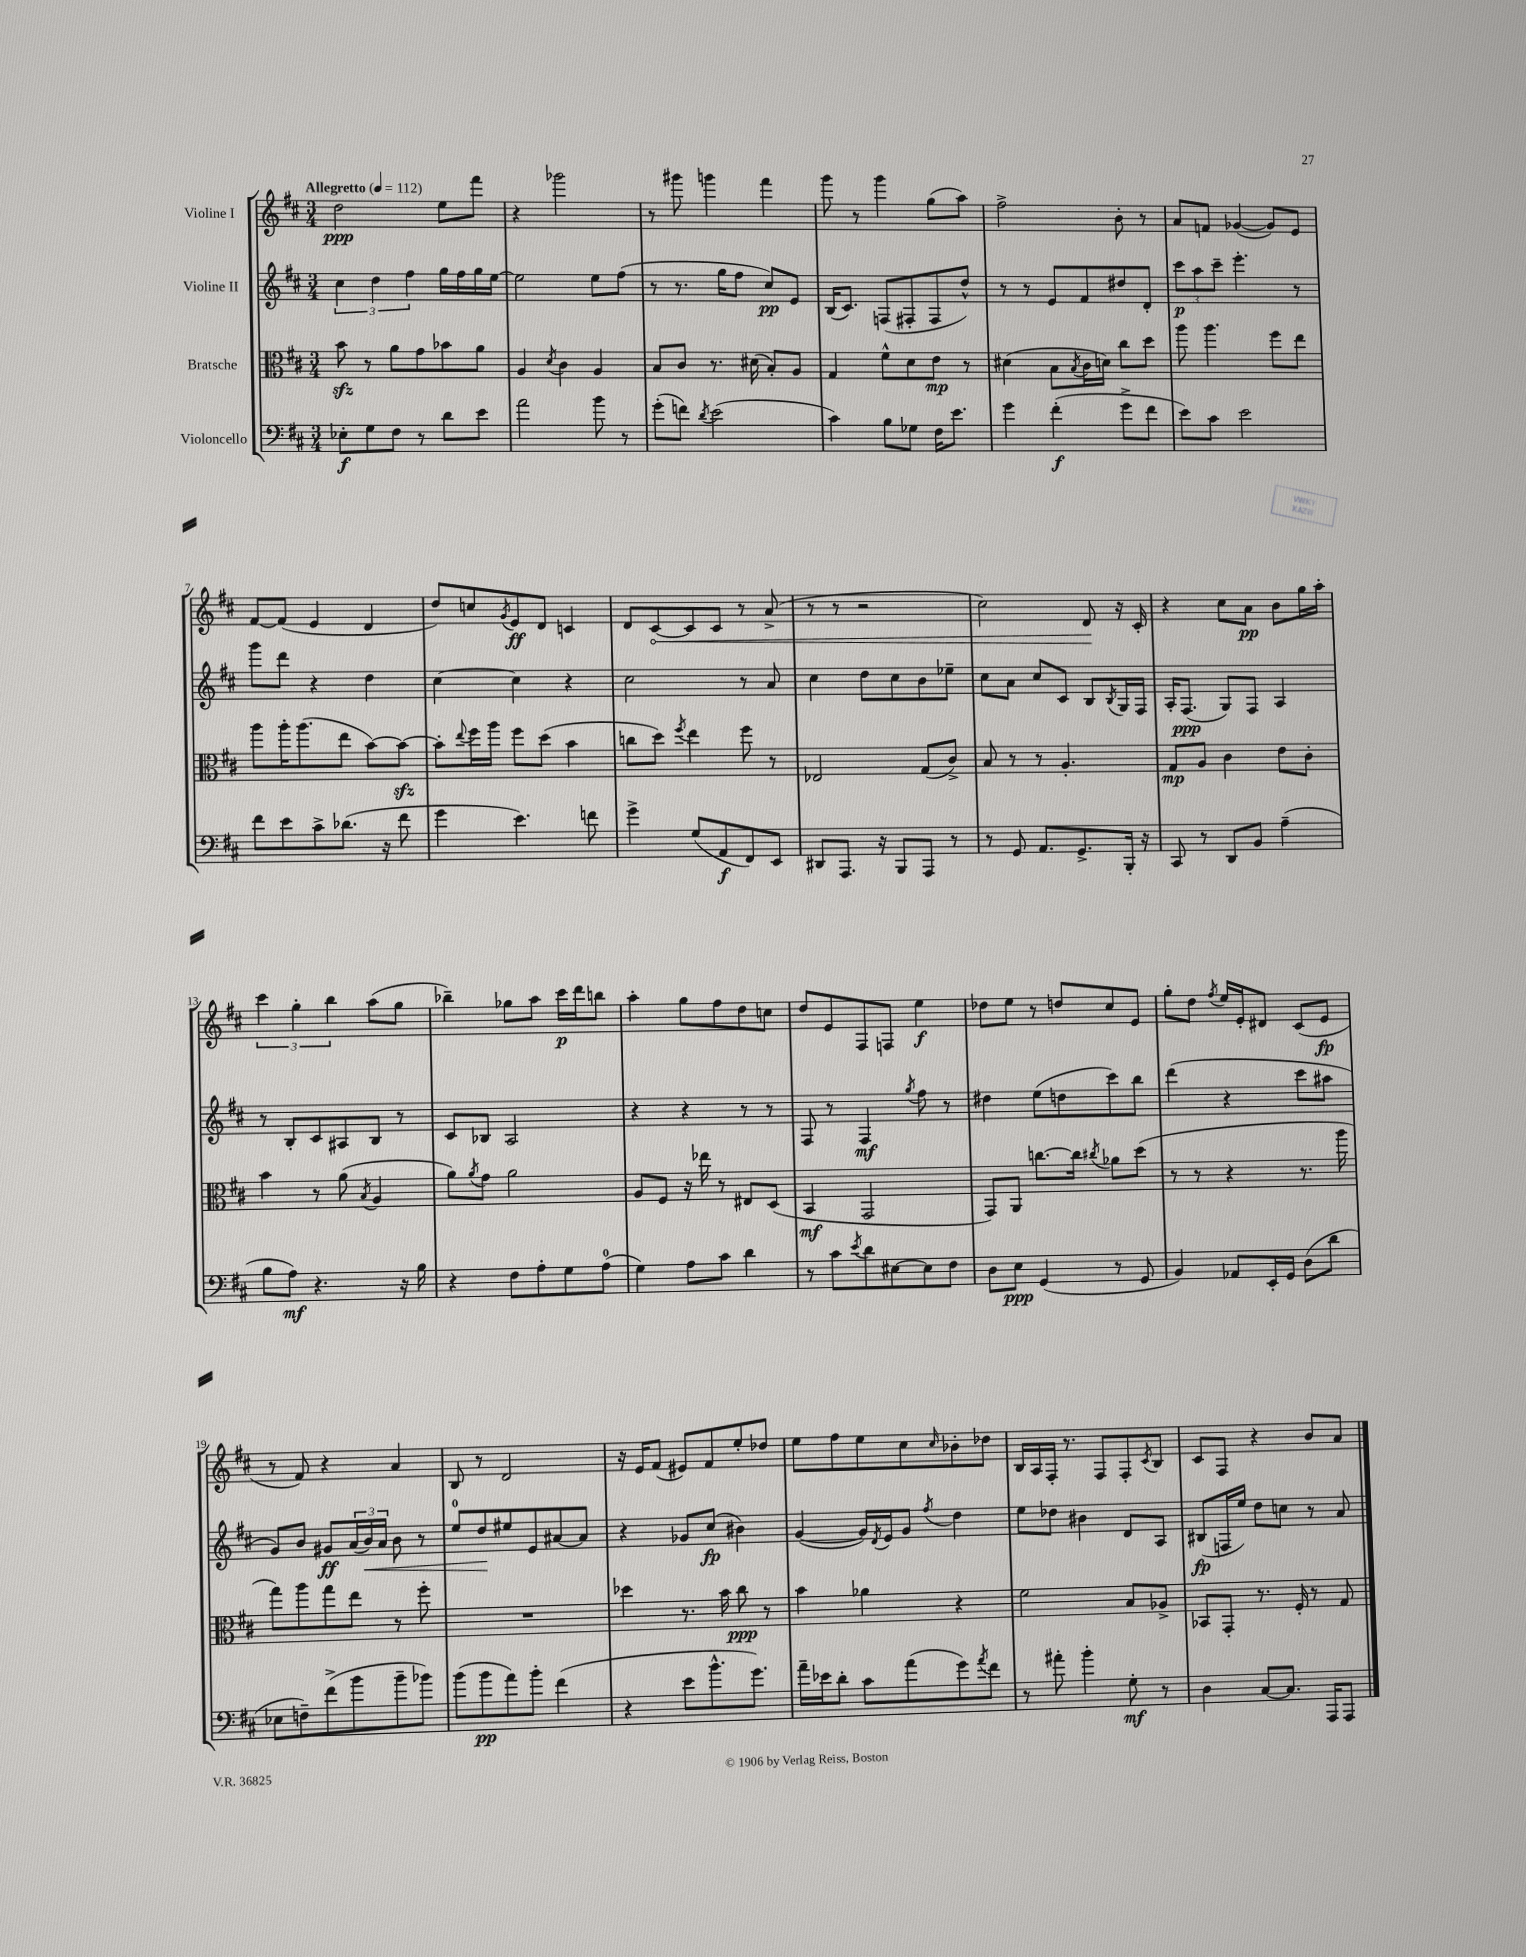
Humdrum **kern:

**kern	**dynam	**kern	**dynam	**kern	**dynam	**kern	**dynam
*part4	*part4	*part3	*part3	*part2	*part2	*part1	*part1
*staff4	*staff4	*staff3	*staff3	*staff2	*staff2	*staff1	*staff1
*I"Violoncello	*	*I"Bratsche	*	*I"Violine II	*	*I"Violine I	*
*clefF4	*	*clefC3	*	*clefG2	*	*clefG2	*
*k[f#c#]	*	*k[f#c#]	*	*k[f#c#]	*	*k[f#c#]	*
*M3/4	*	*M3/4	*	*M3/4	*	*M3/4	*
*MM112	*	*MM112	*	*MM112	*	*MM112	*
=1	=1	=1	=1	=1	=1	=1	=1
!	!	!	!	!	!	!LO:TX:a:B:t=Allegretto	!
8E-X'\L	f	8bzz\	.	6cc#\	.	2dd\	ppp
8G\	.	8r	.	.	.	.	.
.	.	.	.	6dd\	.	.	.
8F#\J	.	8a\L	.	.	.	.	.
.	.	.	.	6ff#\	.	.	.
8r	.	8g\	.	.	.	.	.
8d\L	.	8b-X\	.	16gg\LL	.	8ee\L	.
.	.	.	.	16ff#\	.	.	.
8e\J	.	8a\J	.	16gg\	.	8fff#\J	.
.	.	.	.	[16ee\JJ	.	.	.
=2	=2	=2	=2	=2	=2	=2	=2
2a\	.	4A/	.	2ee\]	.	4r	.
.	.	8qd/	.	.	.	.	.
.	.	4c#\	.	.	.	2ggg-X\	.
8b\	.	4A/	.	8ee\L	.	.	.
8r	.	.	.	(8ff#\J	.	.	.
=3	=3	=3	=3	=3	=3	=3	=3
(8g'\L	.	8B/L	.	8r	.	8r	.
8fn\J)	.	8c#/J	.	8.r	.	8ggg#X\	.
8qd/	.	.	.	.	.	.	.
(2e\	.	8.r	.	.	.	4gggn\	.
.	.	.	.	16gg\KL	.	.	.
.	.	.	.	8ff#\J	.	.	.
.	.	(16d#X\	.	.	.	.	.
.	.	8B'/L)	.	8cc#/L)	pp	4fff#\	.
.	.	8A/J	.	8e/J	.	.	.
=4	=4	=4	=4	=4	=4	=4	=4
4c#\)	.	4G/	.	(16B/KL	.	8ggg\	.
.	.	.	.	8.c#/J)	.	.	.
.	.	.	.	.	.	8r	.
8B\L	.	8f#^^\L	.	(8Fn/L	.	4ggg\	.
8G-X\J	.	8d\	.	8F#X'/	.	.	.
16F#\KL	.	8e\J	mp	8F#/	.	(8gg\L	.
8.e\J	.	.	.	.	.	.	.
.	.	8r	.	8dd^^/J)	.	8aa\J)	.
=5	=5	=5	=5	=5	=5	=5	=5
4g\	.	(4d#X\	.	8r	.	2ff#^\	.
.	.	.	.	8r	.	.	.
(4f#'\	f	8B\L	.	8e/L	.	.	.
.	.	8qB/	.	.	.	.	.
.	.	16c#\L	.	8f#/	.	.	.
.	.	16dn\JJ)	.	.	.	.	.
8g^\L	.	8cc#\L	.	8dd#X/	.	8b'\	.
8f#\J	.	8dd\J	.	8d'/J	.	8r	.
=6	=6	=6	=6	=6	=6	=6	=6
8e\L)	.	8aa\	.	12ccc#\L	p	8a/L	.
.	.	.	.	12aa\	.	.	.
8c#\J	.	4.aa\	.	.	.	8fn/J	.
.	.	.	.	12ccc#~\J	.	.	.
2e\	.	.	.	4.eee'\	.	([4g-X/	.
.	.	8ff#\L	.	.	.	8g-/L])	.
.	.	8ee\J	.	8r	.	8e/J	.
!!LO:LB:g=z
=7	=7	=7	=7	=7	=7	=7	=7
8f#\L	.	8aa\L	.	8ggg\L	.	[8f#/L	.
8e\	.	16aa'\K	.	8ddd\J	.	(8f#/J]	.
.	.	(8.aa\	.	.	.	.	.
8c#^\	.	.	.	4r	.	4e/	.
(8.d-X\J	.	8ee\J	.	.	.	.	.
.	.	[8b\L)	.	4dd\	.	4d/	.
16r	.	.	.	.	.	.	.
8f#\	.	8bzz\J_	.	.	.	.	.
=8	=8	=8	=8	=8	=8	=8	=8
4g\	.	8b'\L]	.	[4cc#\	.	8dd/L)	.
.	.	8qqee/	.	.	.	.	.
.	.	16ff#\L	.	.	.	8ccn/	.
.	.	16aa\JJ	.	.	.	.	.
.	.	.	.	.	.	8qg/	.
4.e\)	.	8ff#\L	.	4cc#\]	.	8e/	ff
.	.	(8dd\J	.	.	.	8d/J	.
.	.	4b\	.	4r	.	4cn/	.
8fn\	.	.	.	.	.	.	.
=9	=9	=9	=9	=9	=9	=9	=9
4g^\	.	8ccn\L	.	2cc#\	.	8d/L	.
!	!	!	!	!	!	!	!LO:HP:b
.	.	8dd\J)	.	.	.	[8c#/	<
.	.	8qff#/	.	.	.	.	.
(8G/L	.	4ee\	.	.	.	8c#/]	.
8AA/	f	.	.	.	.	8c#/J	.
8FF#/)	.	8ff#\	.	8r	.	8r	.
8EE/J	.	8r	.	8a/	.	(8a^/	.
=10	=10	=10	=10	=10	=10	=10	=10
8DD#X/L	.	2E-X/	.	4cc#\	.	8r	.
8.AAA/J	.	.	.	.	.	8r	.
.	.	.	.	8dd\L	.	2r	.
16r	.	.	.	.	.	.	.
8BBB/L	.	.	.	8cc#\	.	.	.
8AAA/J	.	(8G/L	.	8b\	.	.	.
8r	.	8c#^/J)	.	8ee-X~\J	.	.	.
=11	=11	=11	=11	=11	=11	=11	=11
8r	.	8B/	.	8cc#\L	.	2cc#\)	.
8GG/	.	8r	.	8a\J	.	.	.
8.AA/L	.	8r	.	8cc#/L	.	.	.
.	.	4.A'/	.	8c#/J	.	.	.
8.GG^/	.	.	.	.	.	.	.
.	.	.	.	8B/L	.	8d/	.
.	.	.	.	8qB/	.	.	.
16BBB'/Jk	.	.	.	16G/L	.	16r	[
16r	.	.	.	16F#/JJ	.	16c#'/	.
=12	=12	=12	=12	=12	=12	=12	=12
8CC#/	.	8G/L	mp	16A'/KL	.	4r	.
.	.	.	.	(8.F#/J	ppp	.	.
8r	.	8A/J	.	.	.	.	.
8DD/L	.	4c#\	.	8G/L)	.	8cc#\L	.
8BB/J	.	.	.	8F#/J	.	8a\J	pp
(4A~\	.	8e\L	.	4A/	.	8b\L	.
.	.	8c#'\J	.	.	.	16gg\L	.
.	.	.	.	.	.	16aa'\JJ	.
!!LO:LB:g=z
=13	=13	=13	=13	=13	=13	=13	=13
8B\L	.	4b\	.	8r	.	6ccc#\	.
8A\J)	mf	.	.	8B'/L	.	.	.
.	.	.	.	.	.	6gg'\	.
4.r	.	8r	.	8c#/	.	.	.
.	.	.	.	.	.	6bb\	.
.	.	(8a\	.	8A#X/	.	.	.
.	.	8qB/	.	.	.	.	.
.	.	4A/	.	8B/J	.	(8aa\L	.
16r	.	.	.	8r	.	8gg\J	.
16B\	.	.	.	.	.	.	.
=14	=14	=14	=14	=14	=14	=14	=14
4r	.	8a\L)	.	8c#/L	.	4bb-X~\)	.
.	.	8qa/	.	.	.	.	.
.	.	8g\J	.	8B-X/J	.	.	.
8F#\L	.	2a\	.	2A/	.	8gg-X\L	.
8A'\	.	.	.	.	.	8aa\J	.
8G\	.	.	.	.	.	16ccc#\LL	p
.	.	.	.	.	.	16ddd\J	.
(8A\J	.	.	.	.	.	8bbn\J	.
=15	=15	=15	=15	=15	=15	=15	=15
4G\)	.	8A/L	.	4r	.	4aa'\	.
.	.	8F#/J	.	.	.	.	.
8A\L	.	16r	.	4r	.	8gg\L	.
.	.	16ee-X\	.	.	.	.	.
8c#\J	.	8r	.	.	.	8ff#\	.
4d\	.	8E#X/L	.	8r	.	8dd\	.
.	.	(8D/J	.	8r	.	8ccn\J	.
=16	=16	=16	=16	=16	=16	=16	=16
8r	.	4BB/	mf	8F#/	.	8dd/L	.
8c#\L	.	.	.	8r	.	8e/	.
8qe/	.	.	.	.	.	.	.
8d\	.	2GG/	.	4F#/	mf	8F#/	.
[8E#X\	.	.	.	.	.	8Fn/J	.
.	.	.	.	8qgg/	.	.	.
8E#\]	.	.	.	8ff#\	.	4ee\	f
8F#\J	.	.	.	8r	.	.	.
=17	=17	=17	=17	=17	=17	=17	=17
8D\L	.	8GG/L)	.	4dd#X\	.	8dd-X\L	.
8E\J	ppp	8AA/J	.	.	.	8ee\J	.
(4GG/	.	[8.ccn\L	.	(8ee\L	.	8r	.
.	.	.	.	8ddn\	.	8ddn/L	.
.	.	16cc\Jk]	.	.	.	.	.
.	.	8qcc#X/	.	.	.	.	.
8r	.	8a-X\L	.	8ccc#\)	.	8cc#/	.
8GG/	.	(8dd\J	.	8bb\J	.	8e/J	.
=18	=18	=18	=18	=18	=18	=18	=18
4BB/)	.	8r	.	(4ddd\	.	8gg'\L	.
.	.	8r	.	.	.	8dd\J	.
.	.	.	.	.	.	8qff#/	.
8AA-X/L	.	4r	.	4r	.	16ee/LL	.
.	.	.	.	.	.	16e'/J	.
16EE'/L	.	.	.	.	.	8d#X/J	.
16GG/JJ	.	.	.	.	.	.	.
(8D\L	.	8.r	.	8ccc#\L	.	(8c#/L	.
8d\J	.	.	.	8aa#X\J	.	8e/J	fp
.	.	16aa\	.	.	.	.	.
!!LO:LB:g=z
=19	=19	=19	=19	=19	=19	=19	=19
8E-X\L	.	8gg\L)	.	8g/L)	.	8r	.
8Fn~\)	.	8aa\	.	8b/J	.	8f#/)	.
(8f#^\	.	8gg\	.	8g#X/L	ff	4r	.
8b\	.	8ee\J	.	(24a/L	.	.	.
!	!	!	!	!	!LO:HP:b	!	!
.	.	.	.	24b/)	<	.	.
.	.	.	.	24a/JJ	.	.	.
8b~\	.	8r	.	8b\	.	4a/	.
8b-X\J)	.	8ff#'\	.	8r	.	.	.
=20	=20	=20	=20	=20	=20	=20	=20
(8b\L	.	2.r	.	8ee/L	.	8B/	.
8b\	pp	.	.	8dd/	.	8r	.
8a\)	.	.	.	8ee#X/	[	2d/	.
8b'\J	.	.	.	8e/	.	.	.
(4f#\	.	.	.	[8a#X/	.	.	.
.	.	.	.	8a#/J]	.	.	.
=21	=21	=21	=21	=21	=21	=21	=21
4r	.	4dd-X\	.	4r	.	16r	.
.	.	.	.	.	.	16e/KL	.
.	.	.	.	.	.	(8f#/J	.
8e\L	.	8.r	.	8g-X/L	.	8e#X/L)	.
8.b^^\	.	.	.	(8cc#/J	fp	8f#/	.
.	.	16b\	.	.	.	.	.
.	.	8cc#\	ppp	4b#X\)	.	8ee'/	.
8.g\J)	.	.	.	.	.	.	.
.	.	8r	.	.	.	8dd-X/J	.
=22	=22	=22	=22	=22	=22	=22	=22
16a~\LL	.	4b\	.	([4g/	.	8ee\L	.
16e-X\J	.	.	.	.	.	.	.
8d'\J	.	.	.	.	.	8ff#\	.
8c#\L	.	4a-X\	.	16g/LL])	.	8ee\	.
.	.	.	.	8qd/	.	.	.
.	.	.	.	16e/J	.	.	.
(8a\	.	.	.	8g/J	.	8cc#\	.
.	.	.	.	8qff#/	.	16qqcc#/	.
8g\)	.	4r	.	4dd\	.	8b-X'\	.
8qa/	.	.	.	.	.	.	.
8f#\J	.	.	.	.	.	8dd-X\J	.
=23	=23	=23	=23	=23	=23	=23	=23
8r	.	2f#\	.	8ee\L	.	16B/LL	.
.	.	.	.	.	.	16A/	.
8a#X'\	.	.	.	8dd-X\J	.	16F#'/JJ	.
.	.	.	.	.	.	8.r	.
4b'\	.	.	.	4b#X\	.	.	.
.	.	.	.	.	.	8F#/L	.
8G'\	mf	8B/L	.	8d/L	.	8F#'/	.
.	.	.	.	.	.	8qc#/	.
8r	.	8A-X^/J	.	8A/J	.	8B/J	.
=24	=24	=24	=24	=24	=24	=24	=24
4D\	.	8BB-X/L	.	(8B#X/L	fp	8c#/L	.
.	.	8GG'/J	.	16Fn/L	.	8F#/J	.
.	.	.	.	16ee/JJ)	.	.	.
[8C#/L	.	8.r	.	8dd\L	.	4r	.
8.C#/J]	.	.	.	8ccn\J	.	.	.
.	.	16F#'/	.	.	.	.	.
.	.	8r	.	8r	.	8b/L	.
16AAA/KL	.	.	.	.	.	.	.
8AAA/J	.	8G/	.	8a/	.	8a/J	.
==	==	==	==	==	==	==	==
*-	*-	*-	*-	*-	*-	*-	*-
